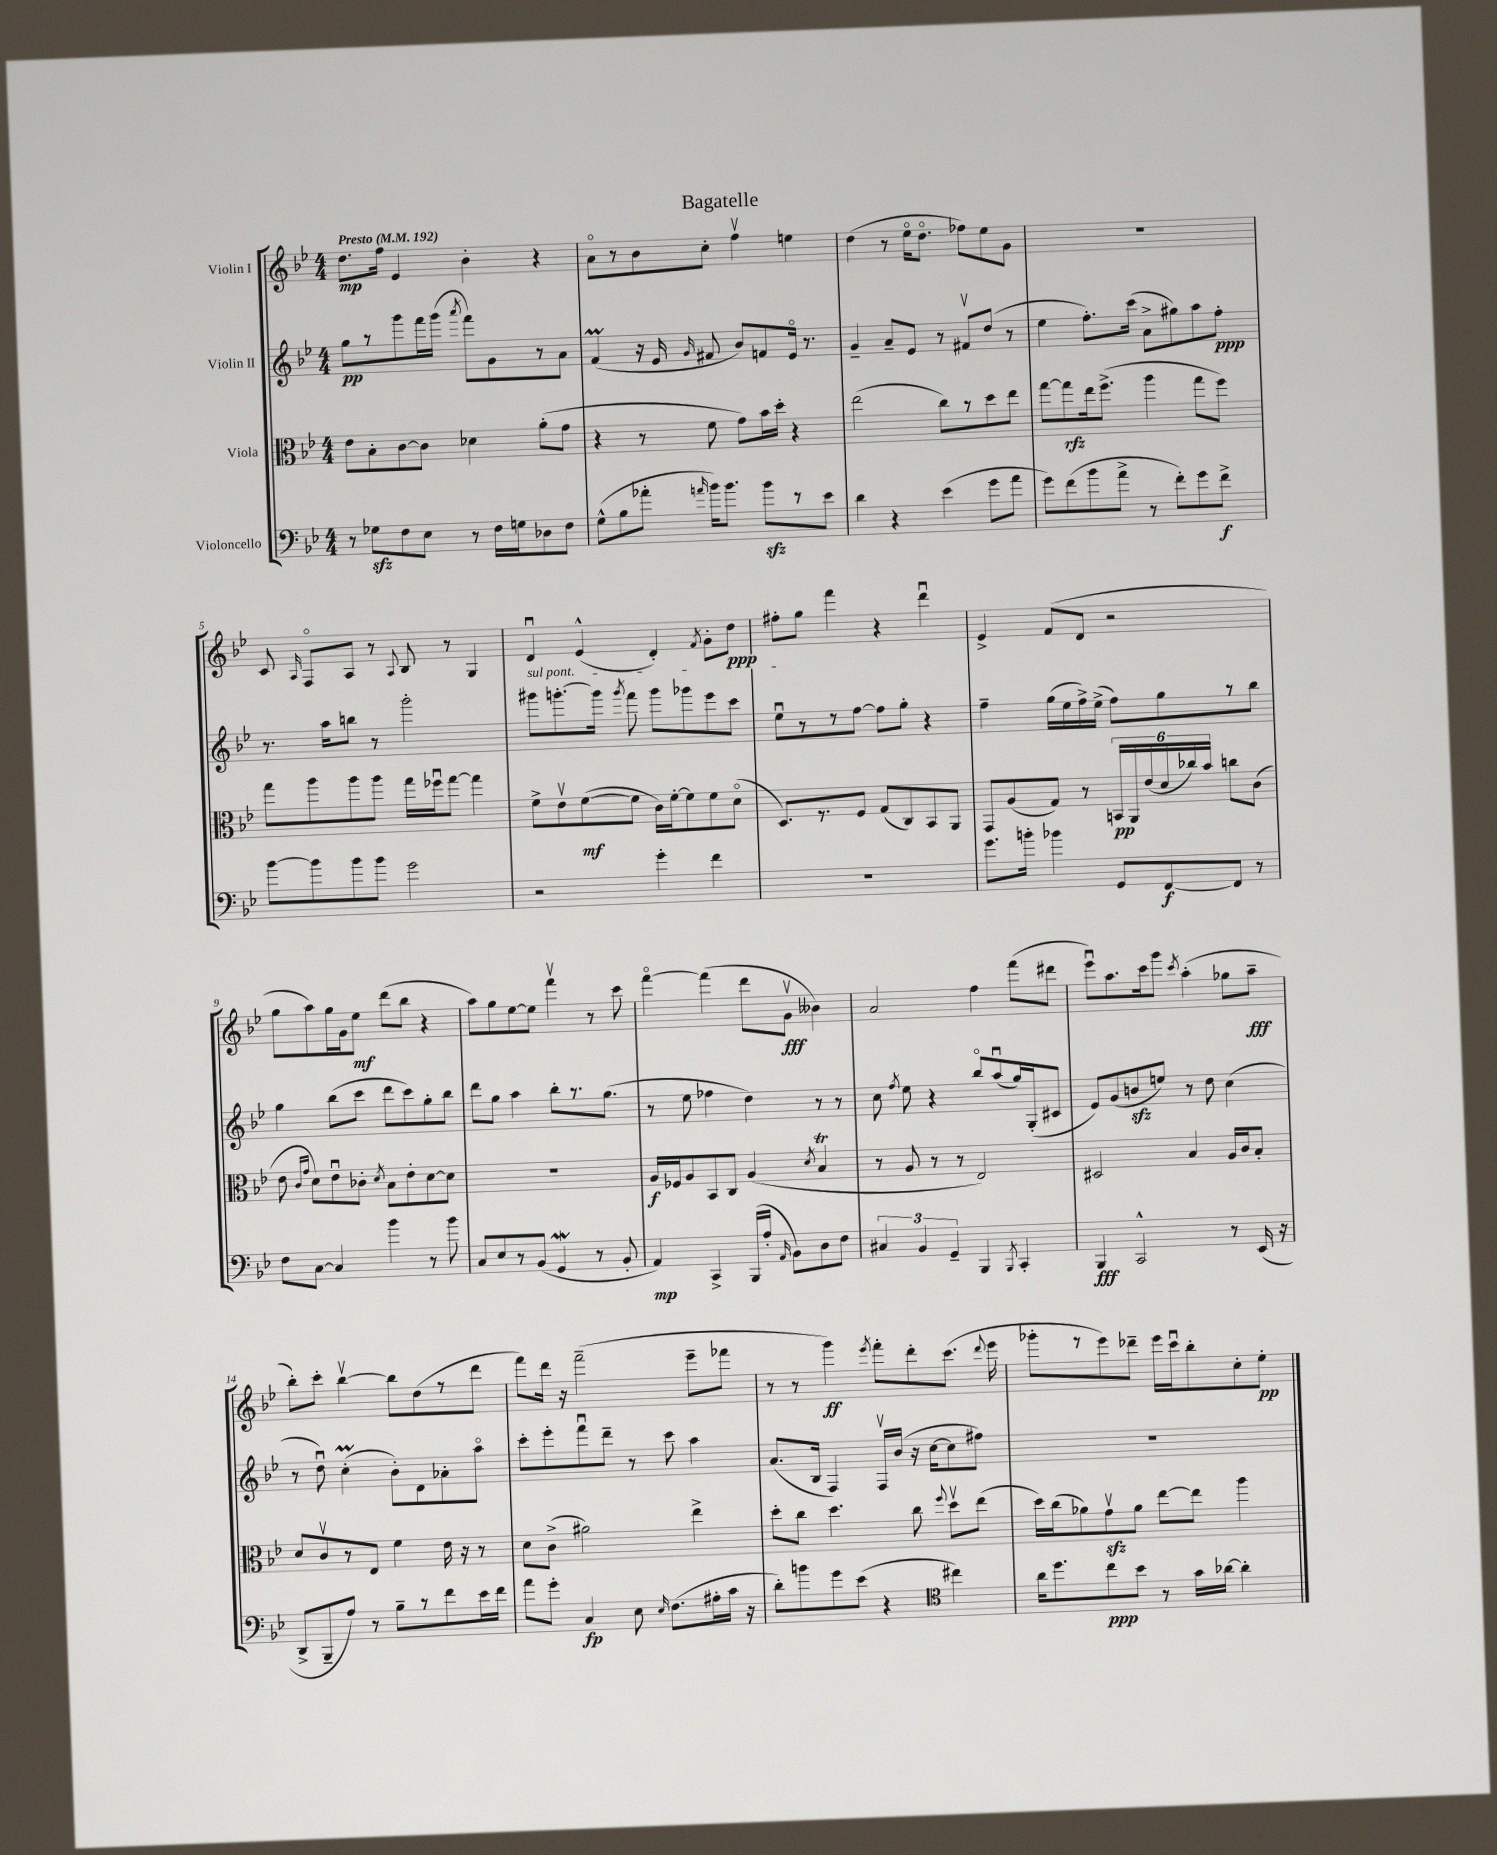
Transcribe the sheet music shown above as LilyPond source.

\header { title = "Bagatelle" }
<<
\new StaffGroup <<
\new Staff = "s0" \with { instrumentName = "Violin I" } {
    \clef treble \key bes \major \numericTimeSignature \time 4/4 \tempo "Presto" 4 = 192
    \autoBeamOff d''8.[\mp f''16] ees'4 bes'4-. r4 |
    a'8[\flageolet r8 bes'8 c''8]-. f''4\upbow e''4 |
    d''4( r8 ees''16[\flageolet d''8.]\flageolet fes''8[) ees''8 g'8] |
    R1 |
    c'8 \grace { a16 } f8[\flageolet a8] r8 \appoggiatura { a8 } bes8 r8 g4 |
    d'4\downbow ees'4-^( d'4-.) \acciaccatura { f'8 } g'8[-. d''8]\ppp |
    fis''8[-. g''8] f'''4 r4 d'''4\downbow |
    ees'4-> f'8[( d'8] r2 |
    g''8[ a''8) g''16 g'16 ees''8]\mf d'''8[( bes''8] r4 |
    a''8[) g''8 ees''8~ ees''8] f'''4\upbow r8 c'''8 |
    f'''4~\flageolet f'''4( d'''8[ g'8]\upbow\fff beses'4) |
    a'2 f''4 f'''8[( dis'''8] |
    ees'''8[\downbow) a''8. c'''16 g'''8] \acciaccatura { c'''8 } a''4-.( ges''8[ a''8]--\fff |
    bes''8[-.) c'''8]-. bes''4~\upbow bes''8[ d''8( r8 d'''8] |
    f'''8[) d'''16] r16 f'''2--( ees'''8[-- fes'''8] |
    r8 r8 g'''4\ff) \acciaccatura { ees'''8 } f'''8[-. d'''8-. c'''8.]( \appoggiatura { d'''8 } ees'''16 |
    ges'''8[-. r8 ees'''8) des'''8]-- ees'''16[ c'''16\downbow bes''8-. c''8-. ees''8]-.\pp \bar "|." |
}
\new Staff = "s1" \with { instrumentName = "Violin II" } {
    \clef treble \key bes \major \numericTimeSignature \time 4/4
    \autoBeamOff g''8[\pp r8 g'''8 f'''16 g'''16]( \acciaccatura { a'''8 } f'''8[) g'8 r8 a'8] |
    f'4\prall( r16 ees'16 \grace { g'16 } fis'8 bes'8[) f'8 ees'16]\flageolet r8. |
    g'4-- a'8[-- ees'8] r8 fis'8[\upbow d''8]( r8 |
    ees''4 f''8.[-.) c'''16]( a'8[-> gis''8) a''8 f''8]-.\ppp |
    r8. a''16[ b''8] r8 g'''2-. |
    \once \override TextSpanner.bound-details.left.text = \markup { \italic "sul pont." } gis'''8[\startTextSpan g'''8.~-. g'''16] \acciaccatura { g'''8 } f'''8 g'''8[ ges'''8 ees'''8 c'''8] |
    ees''8[\downbow\stopTextSpan r8 r8 f''8]~ f''8[ g''8]-. r4 |
    f''4-- g''16[( ees''16 f''16->) ees''16]->( f''8[) g''8 r8 bes''8] |
    g''4 bes''8[( c'''8] d'''8[ c'''8) g''8-. bes''8] |
    d'''8[ g''8] a''4 bes''8[-. r8. g''8.]( |
    r8 ees''8 fes''4 d''4) r8 r8 |
    c''8 \acciaccatura { f''8 } ees''8 r4 bes''8[\flageolet a''8\downbow( g''16) g16-.( cis'8] |
    ees'8[) g'8( b'8\sfz e''8]) r8 d''8 c''4( |
    r8 d''8\downbow) c''4-.\prall( bes'8[-.) d'8 aes'8-. a''8]\flageolet |
    c'''8[-. ees'''8-. f'''8\downbow d'''8]-- r8 c'''8 a''4 |
    a'8.[( bes16] f4) f16[\upbow bes'16]( r16 c''16[~ c''8 fis''8]) |
    R1 \bar "|." |
}
\new Staff = "s2" \with { instrumentName = "Viola" } {
    \clef alto \key bes \major \numericTimeSignature \time 4/4
    \autoBeamOff ees'8[ bes8-. c'8~ c'8] des'4 a'8[-.( g'8] |
    r4 r8 f'8 g'8[) bes'16 d''16]-. r4 |
    ees''2( c''8[) r8 d''8 ees''8] |
    g''8[~ g''8\rfz ees''16 f''8.]->( a''4 g''8[ f''8]) |
    g''8[ a''8 a''8 a''8] g''16[ fes''16\downbow g''8]~ g''4 |
    f'8[-> ees'8\upbow f'8~\mf( f'8] c'16[) f'16~-. f'8 f'8 d'8]\flageolet( |
    d8.[) r8. f8] g8[( c8) bes,8 a,8] |
    g,8[ a8( g8]) r8 \tuplet 6/4 { b,16[\pp a,16 ees'16( d'16 ces''16) bes'16] } c''8[ c'8]( |
    ees'8 \grace { c'16[ g'16] } d'8[) ees'8\downbow ces'8]-. \acciaccatura { d'8 } bes8[ ees'8-. d'8~ d'8] |
    R1 |
    a16[\f fes16 a8 bes,8 c8] a4( \acciaccatura { d'8 } bes4\trill |
    r8 a8 r8 r8 ees2) |
    dis2 bes4 a16[ c'16 bes8]-. |
    d'8[ c'8\upbow r8 ees8] f'4 ees'16 r16 r8 |
    d'8[ c'8]->( ais'2) ees''4-> |
    d''8[-. c''8] d''4. c''8 \appoggiatura { f''8 } d''8[\upbow ees''8]( |
    d''16[) c''16( aes'8) g'8\upbow\sfz aes'8] ees''8[~ ees''8] a''4 \bar "|." |
}
\new Staff = "s3" \with { instrumentName = "Violoncello" } {
    \clef bass \key bes \major \numericTimeSignature \time 4/4
    \autoBeamOff r8 ges8[\sfz f8 ees8] r8 f16[ g16 des8 f8] |
    g8[-^( bes8 aes'8]-. \grace { a'16 } bes'16[) bes'8.] bes'8[\sfz r8 ees'8] |
    d'4 r4 ees'4( g'8[ a'8] |
    g'8[) f'8( bes'8 a'8]-> r8 f'8[-.) g'8 f'8]->\f |
    bes'8[~ bes'8 bes'8 bes'8] g'2 |
    r2 g'4-. f'4 |
    R1 |
    g'8.[ b'16]-. bes'4 g,8[ f,8~\f f,8] r8 |
    f8[ c8]~ c4 bes'4 r8 bes'8 |
    c8[ ees8 r8 bes,8]( g,4\mordent r8 bes,8-. |
    a,4\mp) c,4-> bes,,16[( a16]-. \grace { a,16 } bes,8[) d8 f8] |
    \tuplet 3/2 { cis4 bes,4 g,4-- } bes,,4 \acciaccatura { bes,,8 } c,4-. |
    bes,,4\fff c,2-^ r8 ees,16( r16 |
    d,8[-> bes,,8-- a8]) r8 bes8[-- r8 f'8 ees'16 f'16] |
    a'8[ g'8]-. c4\fp ees8 \grace { ees16 } f8.[( ais16-. c'16] r16 |
    d'8[-.) b'8 g'8 ees'8]( r4 \clef tenor cis''4) |
    a'16[ d''8. c''8\ppp bes'8] r8 g'16[ aes'16]~ aes'4-. \bar "|." |
}
>>
>>
